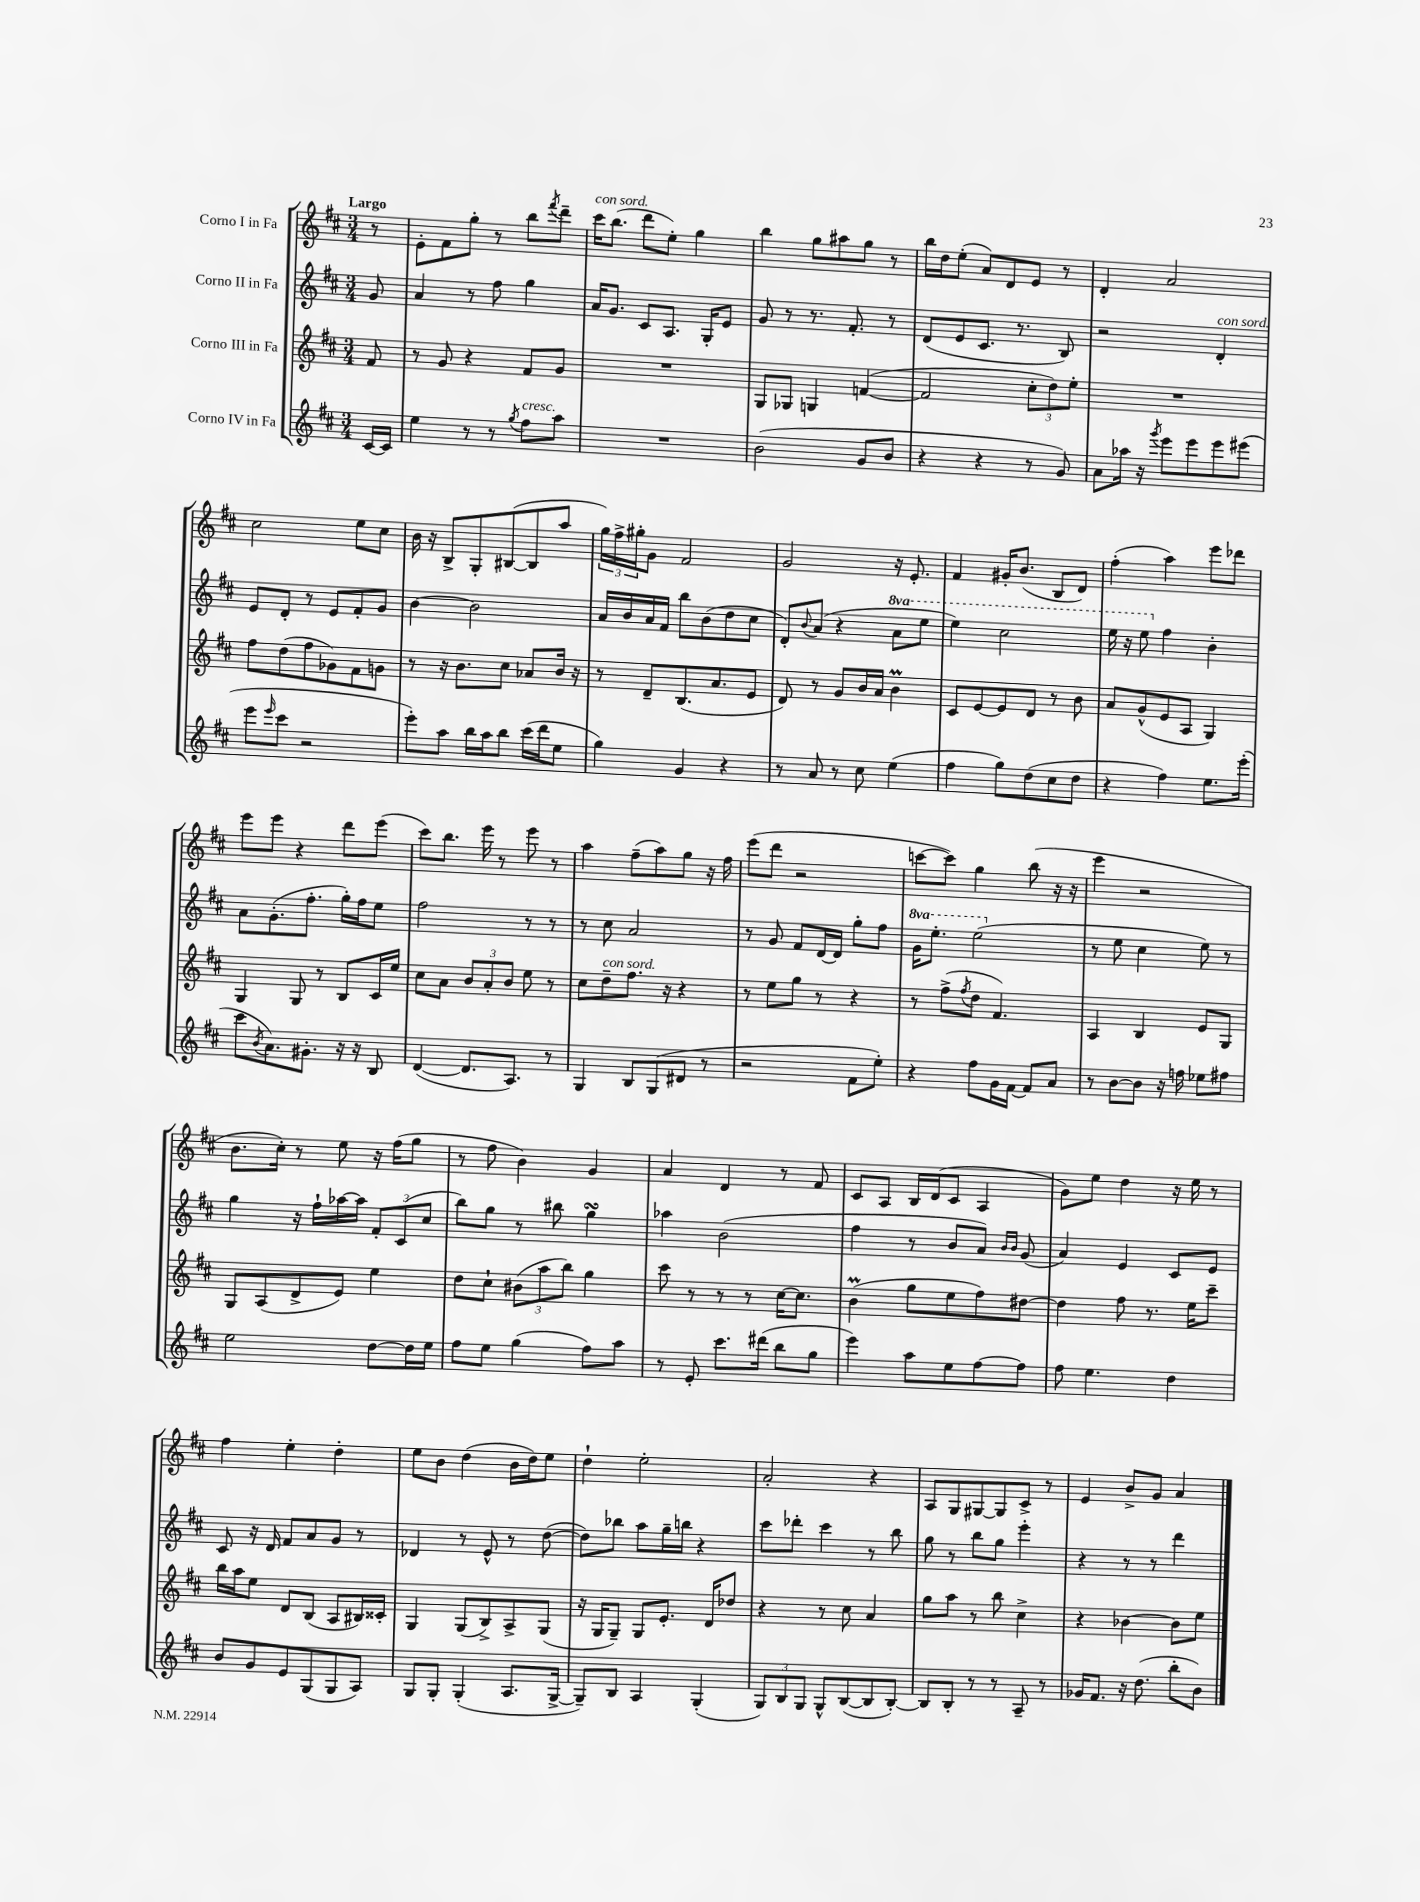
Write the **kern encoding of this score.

**kern	**kern	**kern	**kern
*staff4	*staff3	*staff2	*staff1
*clefG2	*clefG2	*clefG2	*clefG2
*k[f#c#]	*k[f#c#]	*k[f#c#]	*k[f#c#]
*M3/4	*M3/4	*M3/4	*M3/4
[16c#	8f#	8g	8r
16c#]	.	.	.
=	=	=	=
4ee	8r	4a	8e'
.	8g	.	8f#
8r	4r	8r	8gg'
8r	.	8ff#	8r
8qgg	.	.	.
8ff#	8f#	4gg	8bb
.	.	.	8qfff#
8aa	8g	.	8ddd~
=	=	=	=
2.r	2.r	16a	16ccc#
.	.	8.g	(8.bb
.	.	8c#	8ddd
.	.	8.A	8ee')
.	.	.	4gg
.	.	16G'	.
.	.	8e	.
=	=	=	=
(2b	8G	8g	4bb
.	8G-	8r	.
.	4G	8.r	8gg
.	.	.	8aa#
.	.	8.f#'	.
8g	([4f	.	8gg
8b	.	8r	8r
=	=	=	=
4r	2f]	(8d	16bb
.	.	.	16dd
.	.	8e	(8ee'
4r	.	8.c#	8a)
.	.	.	8d
.	.	8.r	.
8r	12cc#'	.	8e
.	12dd)	.	.
8g)	.	8B)	8r
.	12ee'	.	.
=	=	=	=
8a	2.r	2r	4d'
16aa-	.	.	.
16r	.	.	.
8qggg	.	.	.
8eee	.	.	2a
8eee	.	.	.
8eee	.	4d'	.
(8eee#	.	.	.
=	=	=	=
8eee	8ff#	8e	2cc#
16qqeee	.	.	.
8ccc#	(8dd	8d'	.
2r	8ff#	8r	.
.	8g-)	8e	.
.	8f#	8f#'	8ee
.	8g	8g	8cc#
=	=	=	=
8eee')	8r	[4b	16b
.	.	.	16r
8aa	16r	.	8B^
.	8.b	.	.
16bb	.	2b]	8G'
16aa	.	.	.
8bb	8cc#	.	([8B#
(16ccc#	8a-	.	8B#]
16ddd	.	.	.
8ee	16b	.	8aa
.	16r	.	.
=	=	=	=
4gg)	8r	16a	24gg)
.	.	.	24ff#^
.	.	16b	.
.	.	.	24gg#'
.	8d~	16a	8g
.	.	16f#	.
4g	(8.B	8bb	2f#
.	.	(8b	.
.	8.a	.	.
4r	.	8dd	.
.	8e	8cc#	.
=	=	=	=
8r	8d)	8d')	2g
.	.	8qqb	.
8a	8r	(8a	.
8r	8g	4r	.
8cc#	16b	.	.
.	16a	.	.
(4ee	4b	8aa	16r
.	.	.	8.e'
.	.	8eee	.
=	=	=	=
4ff#	8c#	4eee)	4f#
.	[8e	.	.
8gg)	8e]	2ccc#	16g#'
.	.	.	(8.b
(8dd	8d	.	.
8cc#	8r	.	8B
8dd	8b	.	8d)
=	=	=	=
4r	8a	16eee	(4ff#'
.	.	16r	.
.	(8g^^	8eee	.
4ff#)	8e	4ff#	4aa)
.	8A	.	.
8.ee	4G)	4b'	8eee
.	.	.	8ddd-
(16eee'	.	.	.
=	=	=	=
8ccc#	4G	8a	8eee
8qb	.	.	.
8.a)	.	(8.g'	8eee
.	8G	.	4r
8.g#'	.	8.ff#'	.
.	8r	.	.
16r	8B	16gg')	8ddd
16r	.	16ff#	.
8B	16c#	8ee	(8eee
.	16ee	.	.
=	=	=	=
([4d	8cc#	2ff#	8ccc#)
.	8a	.	8.bb
8.d]	12b	.	.
.	.	.	16eee
.	12a'	.	.
.	.	.	8r
.	12b	.	.
8.A)	.	.	.
.	8ee	8r	8eee
8r	8r	8r	8r
=	=	=	=
4G	8cc#	8r	4aa
.	8dd~	8cc#	.
8B	8.ff#	2a	(8ff#~
(8G	.	.	8aa)
.	16r	.	.
8d#	4r	.	8gg
8r	.	.	16r
.	.	.	16ff#
=	=	=	=
2r	8r	8r	(8eee
.	8ee	8g	8ddd
.	8gg	8f#	2r
.	8r	[16d	.
.	.	16d]	.
8f#	4r	8gg'	.
8ee')	.	8ff#	.
=	=	=	=
4r	8r	16gg	[8ccc
.	.	8.eee'	.
.	(8ff#^	.	8ccc])
.	8qff#	.	.
8ff#	8dd	(2eee	4gg
16g	4.f#)	.	.
[16f#	.	.	.
8f#]	.	.	(8bb
8a	.	.	16r
.	.	.	16r
=	=	=	=
8r	4A	8r	4eee
[8b	.	8ee	.
8b]	4B	4cc#	2r
16r	.	.	.
16ff	.	.	.
8ee-	8e	8ee)	.
8ff#	8G	8r	.
=	=	=	=
2ee	8G	4gg	8.b
.	(8A	.	.
.	.	.	16cc#')
.	8d^	16r	8r
.	.	16ff#`	.
.	8e)	[16aa-	8ee
.	.	16aa-]	.
[8dd	4ee	12f#'	16r
.	.	.	(16ff#
.	.	(12c#	.
16dd]	.	.	8gg
.	.	12cc#	.
16ee	.	.	.
=	=	=	=
8ff#	8dd	8bb)	8r
8ee	8cc#`	8gg	8ff#
(4gg	(12b#	8r	4b)
.	12aa	.	.
.	.	8bb#	.
.	12bb)	.	.
8ff#)	4gg	4gg	4g
8aa	.	.	.
=	=	=	=
8r	8ccc#	4aa-	4a
8e'	8r	.	.
8.ccc#	8r	(2b	4d
.	8r	.	.
(16ddd#	.	.	.
8bb	[16cc#	.	8r
.	8.cc#]	.	.
8gg	.	.	8f#
=	=	=	=
4eee)	(4b	4ff#	8c#
.	.	.	8A
8aa	8gg	8r	16B
.	.	.	(16d
8ee	8ee	8b	8c#
[8ff#	8ff#)	8a)	4A
.	.	16qqb	.
.	.	16qqb	.
8ff#]	[8dd#	(8g	.
=	=	=	=
8ff#	4dd#]	4a)	8g)
4.ee	.	.	8ee
.	8ff#	4e	4dd
.	8.r	.	.
4dd	.	8c#	16r
.	16ee	.	16ee
.	8ccc#~	8e	8r
=	=	=	=
8b	16bb	8c#	4ff#
.	16aa	.	.
8g	8ee	16r	.
.	.	16d	.
8e	8d	8f#	4ee'
(8G	(8B	8a	.
8G	8A	8g	4dd'
8A)	16B#)	8r	.
.	16c##'	.	.
=	=	=	=
8G	4G	4d-	8ee
8G'	.	.	8b
(4G'	(8G	8r	(4dd
.	8B^)	8e^^	.
8.A	8A^	8r	16b
.	.	.	16dd)
.	(8G	([8dd	8ee
[16G^	.	.	.
=	=	=	=
8G~])	16r	8dd])	4dd`
.	16G	.	.
8B	8G~)	8bb-	.
4A	8G	8aa	2ee'
.	8.e'	16gg~	.
.	.	16bb	.
(4G'	.	4r	.
.	16d	.	.
.	8dd-	.	.
=	=	=	=
12G)	4r	8ccc#	2a'
12B	.	.	.
.	.	8ddd-'	.
12G	.	.	.
8G^^	8r	4ccc#	.
([8B	8cc#	.	.
8B]	4a	8r	4r
[8B')	.	8bb	.
=	=	=	=
8B]	8gg	8gg	8A
8B'	8aa	8r	8G
8r	8r	8bb	[8G#
8r	8bb	8gg	8G#]
8A~	4cc#^	4eee'	8c#^
8r	.	.	8r
=	=	=	=
16g-	4r	4r	4e
8.f#	.	.	.
16r	[4b-	8r	8b^
(8.dd	.	.	.
.	.	8r	8g
8bb'	8b-]	4ddd	4a
8b)	8ee	.	.
==	==	==	==
*-	*-	*-	*-
